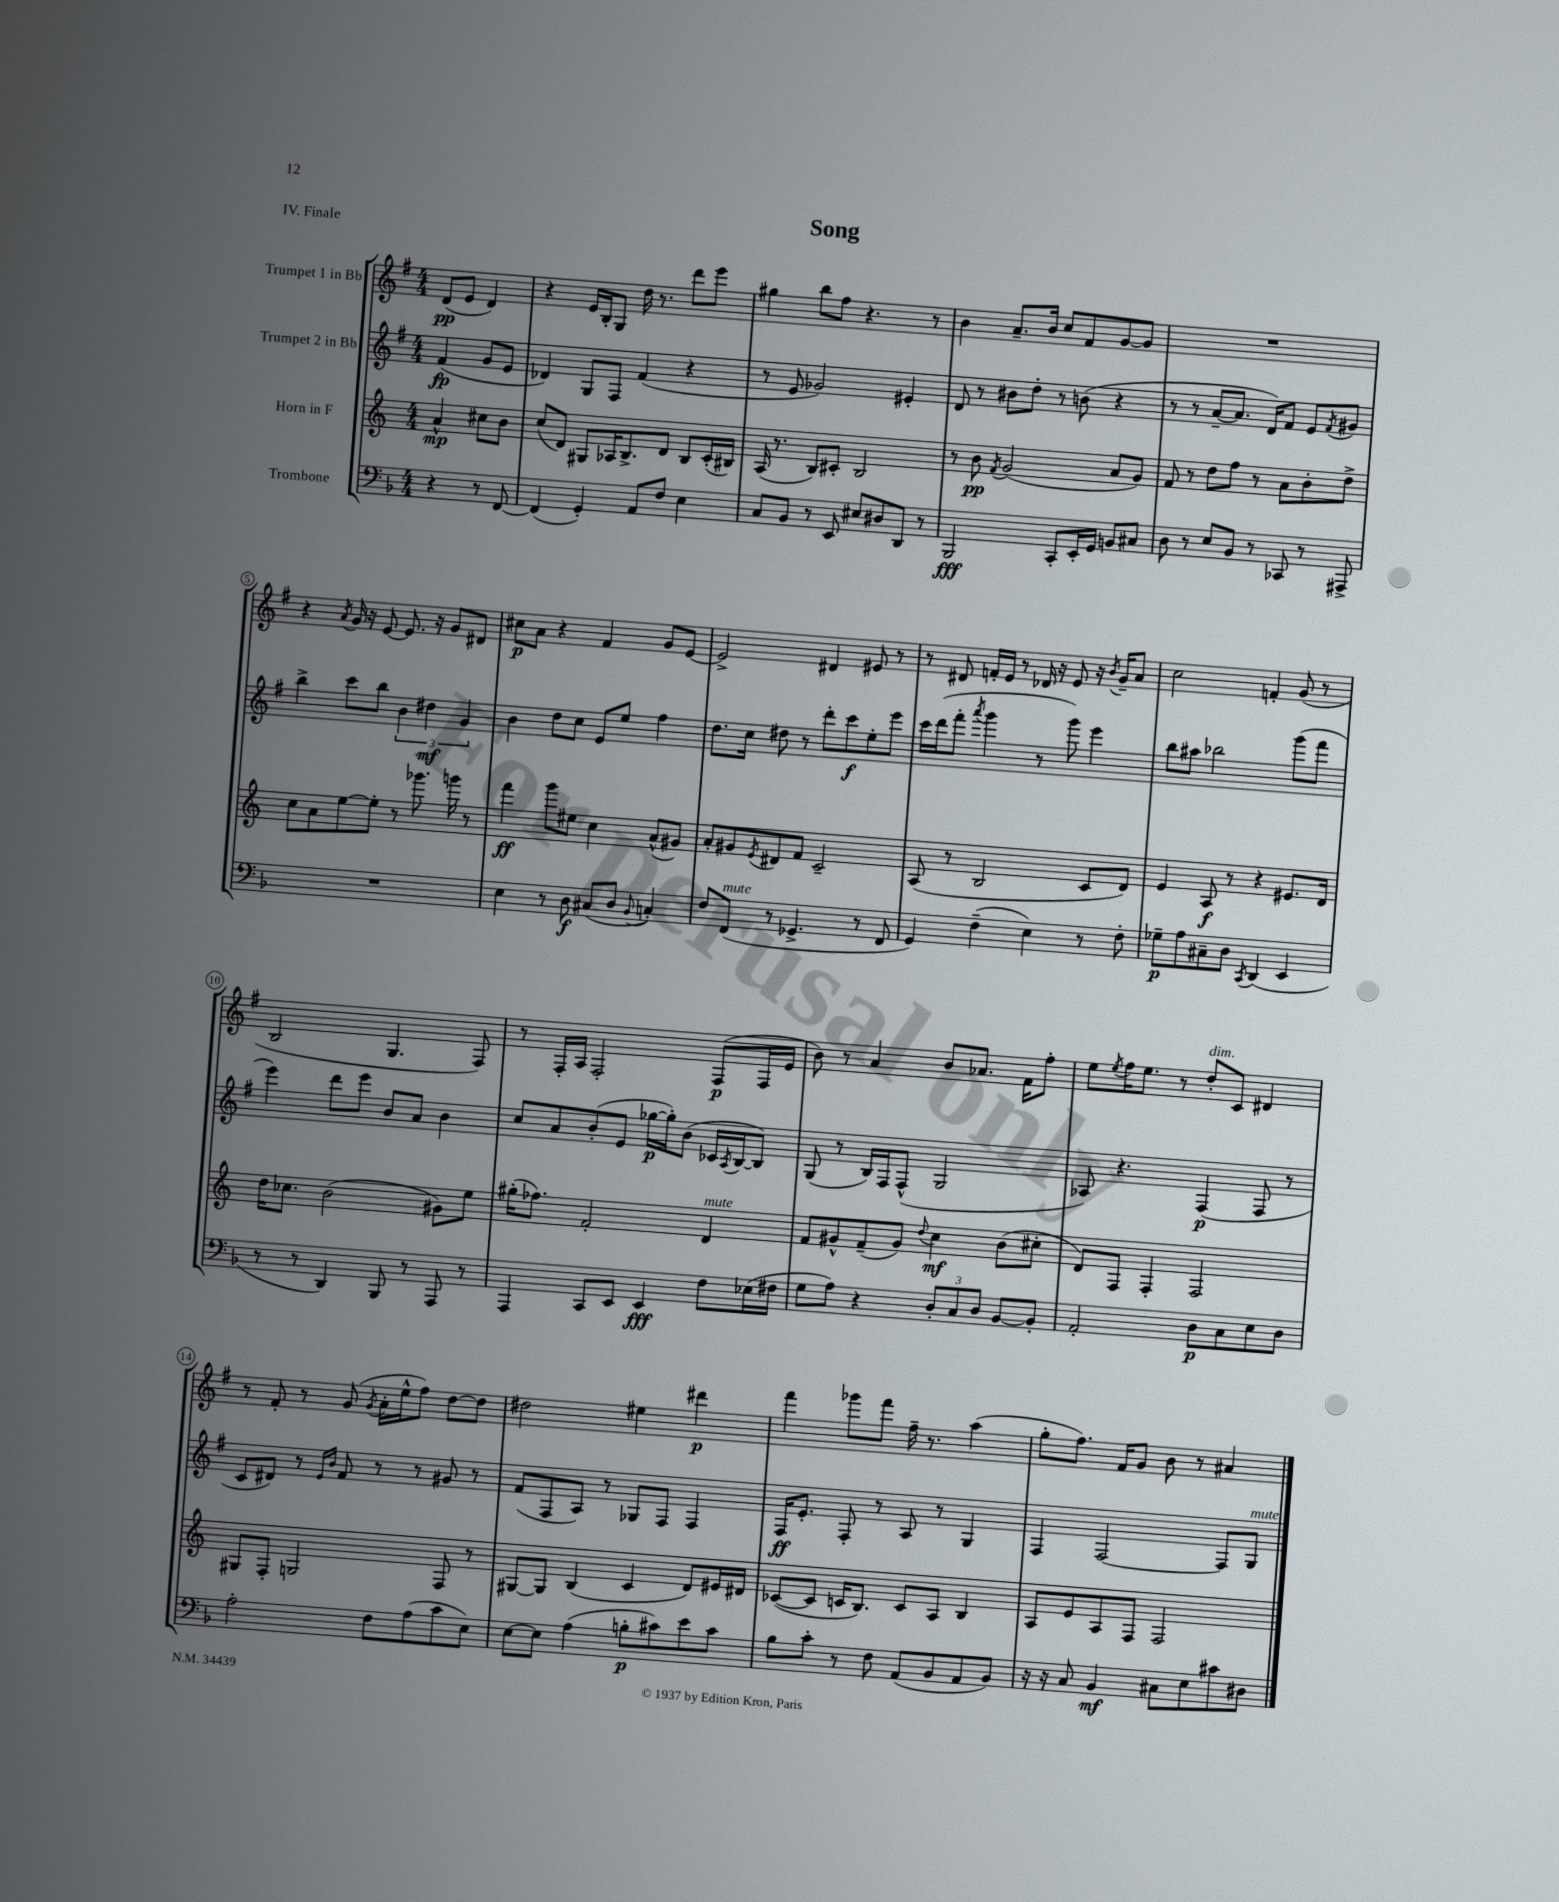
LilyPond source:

\header { title = "Song" piece = "IV. Finale" }
<<
\new StaffGroup <<
\new Staff = "s0" \with { instrumentName = "Trumpet 1 in Bb" } {
    \clef treble \key g \major \numericTimeSignature \time 4/4 \partial 2
    d'8\pp( e'8 d'4) |
    r4 e'16 b16-. g8 d''16 r8. d'''8 e'''8 |
    gis''4 b''8 fis''8 r4. r8 |
    b'4 a'8.-- b'16 c''8 fis'8 g'8~ g'8 |
    R1 |
    r4 \acciaccatura { a'8 } g'16 r16 e'8~ e'8. r16 g'8 dis'8 |
    cis''8\p a'8 r4 fis'4 g'8 e'8~ |
    e'2-> dis'4 eis'8 r8 |
    r8 dis'8 f'16-. e'16 r8 des'16 r16 e'8 r16 \acciaccatura { b'8 } g'16-- a'8 |
    c''2 f'4-. g'8( r8 |
    b2 g4. fis8) |
    r8 fis16-. a16 fis2-. fis8\p( fis16 e'16 |
    b'8) r8 a'4 b'8 aes'8. fis'16 fis''8-. |
    e''8 \acciaccatura { e''8 } fis''16 e''8. r8 d''8-.^\markup { \italic "dim." } c'8 dis'4 |
    r8 fis'8-. r8 g'8( \acciaccatura { g'8 } a'16-. e''16-^ fis''8) d''8~ d''8 |
    dis''2 eis''4 dis'''4\p |
    fis'''4 ges'''8 fis'''8 fis''16-- r8. a''4( |
    g''8-. fis''8.) fis'16 g'8 b'8 r8 ais'4 \bar "|." |
}
\new Staff = "s1" \with { instrumentName = "Trumpet 2 in Bb" } {
    \clef treble \key g \major \numericTimeSignature \time 4/4 \partial 2
    fis'4\fp( g'8 e'8 |
    des'4) g8 fis8 fis'4( r4 |
    r8 e'8 ges'2) eis'4-. |
    d'8 r8 bis'8 d''8-. r8 b'8( r4 |
    r8 r8 a'8~-- a'8. d'16) fis'8 e'8 \acciaccatura { fis'8 } gis'8 |
    b''4-> c'''8 b''8 \tuplet 3/2 { b'4 dis''4\mf g'4 } |
    b'4 d''8 c''8 e'8 e''8 fis''4 |
    d''8. c''16 dis''8 r8 d'''8-. c'''8\f e''8-. e'''8 |
    c'''16 d'''16( fis'''8-. \acciaccatura { a'''8 } g'''4 r8 g'''8) e'''4 |
    b''8 ais''8 bes''2 g'''8( fis'''8 |
    e'''4) d'''8 e'''8 b'8 a'8 b'4 |
    c''8 a'8 b'8-.( e'8 ges''16~\p ges''16-.) b'8( ces'16 \acciaccatura { a8 } b16~ b8) |
    g8( r8 b16) fis16 fis8-^( g2 |
    aes8) r4. fis4\p( fis8 r8 |
    c'8 dis'8) r8 \grace { e'16 b'16 } fis'8 r8 r8 gis'8 r8 |
    fis'8( fis8 a8) r8 ges8 fis8 fis4 |
    fis16\ff e'8.-. fis8-. r8 a8 r8 g4 |
    fis4 fis2~ fis8 g8^\markup { \italic "mute" } \bar "|." |
}
\new Staff = "s2" \with { instrumentName = "Horn in F" } {
    \clef treble \key c \major \numericTimeSignature \time 4/4 \partial 2
    a'4-^\mp cis''8 b'8 |
    c''8( d'8) gis8 aes16 b8.-> d'8 b8 c'16-.( bis16) |
    a16( r8. b8) cis'8-. b2 |
    r8 b'8\pp \acciaccatura { f'8 } g'2( a'8 g'8) |
    f'8 r8 d''8 f''8 r8 a'8 b'8-. d''8-> |
    c''8 a'8 e''8~ e''8-. r8 ges'''8. g'''16 r8 |
    f'''4\ff g'''8 eis''8 c''4 a'8-^( gis'8) |
    a'8-. gis'8 \acciaccatura { e'8 } dis'8 f'8 c'2-- |
    a8( r8 b2 c'8 d'8) |
    e'4 a8\f r8 r4 eis'8. d'16 |
    d''16 ces''8. b'2( gis'8) e''8 |
    gis''16-.( fes''8.) f'2-. d'4^\markup { \italic "mute" } |
    f'8 gis'8-^ f'8--( gis'8) \appoggiatura { d''8 } c''4\mf b'8( cis''8-. |
    d'8) f8 f4-. f2 |
    gis8 f8-. g2 f8 r8 |
    gis8~ gis8 b4( c'4 d'8) eis'16 dis'16 |
    ces'8~( ces'8 c'16 b8.) c'8 a8 b4 |
    a8 e'8 a8 f8 f2 \bar "|." |
}
\new Staff = "s3" \with { instrumentName = "Trombone" } {
    \clef bass \key f \major \numericTimeSignature \time 4/4 \partial 2
    r4 r8 f,8~ |
    f,4( g,4-.) a,8 f8 e4 |
    c8 bes,8 r8 e,8 eis8 dis8 d,8 r8 |
    bes,,2\fff c,8-. e,16-. g,16 b,8 cis8 |
    d8 r8 e8 bes,8 r8 ces,8 r8 ais,,8-> |
    R1 |
    e4 r8 d8\f cis8( d8 \appoggiatura { bes,8 } c4-.) |
    f8 f,8^\markup { \italic "mute" }( r8 ges,4.-> r8 f,8 |
    g,4) f4--( e4) r8 f8-. |
    ges8--\p a8 cis8-- d8 \acciaccatura { c,8 } d,4( e,4 |
    r8 r8 d,4) bes,,8 r8 a,,8 r8 |
    a,,4 c,8 e,8 e,4\fff f8 ees16( fis16 |
    g8 a8) r4 \tuplet 3/2 { d8-. c8 d8 } bes,8~ bes,8-. |
    a,2-. d8\p c8 e8 d8 |
    a2-. f8 a8( c'8 e8) |
    e8~ e8 a4( b8-.\p cis'8) e'8 cis'8 |
    bes8 c'8-. r8 f8 a,8( bes,8 a,8 bes,8) |
    r16 r16 c8 bes,4\mf cis8 e8 cis'8 dis8 \bar "|." |
}
>>
>>
\layout { \context { \Score \override BarNumber.stencil = #(make-stencil-circler 0.1 0.3 ly:text-interface::print) } }
